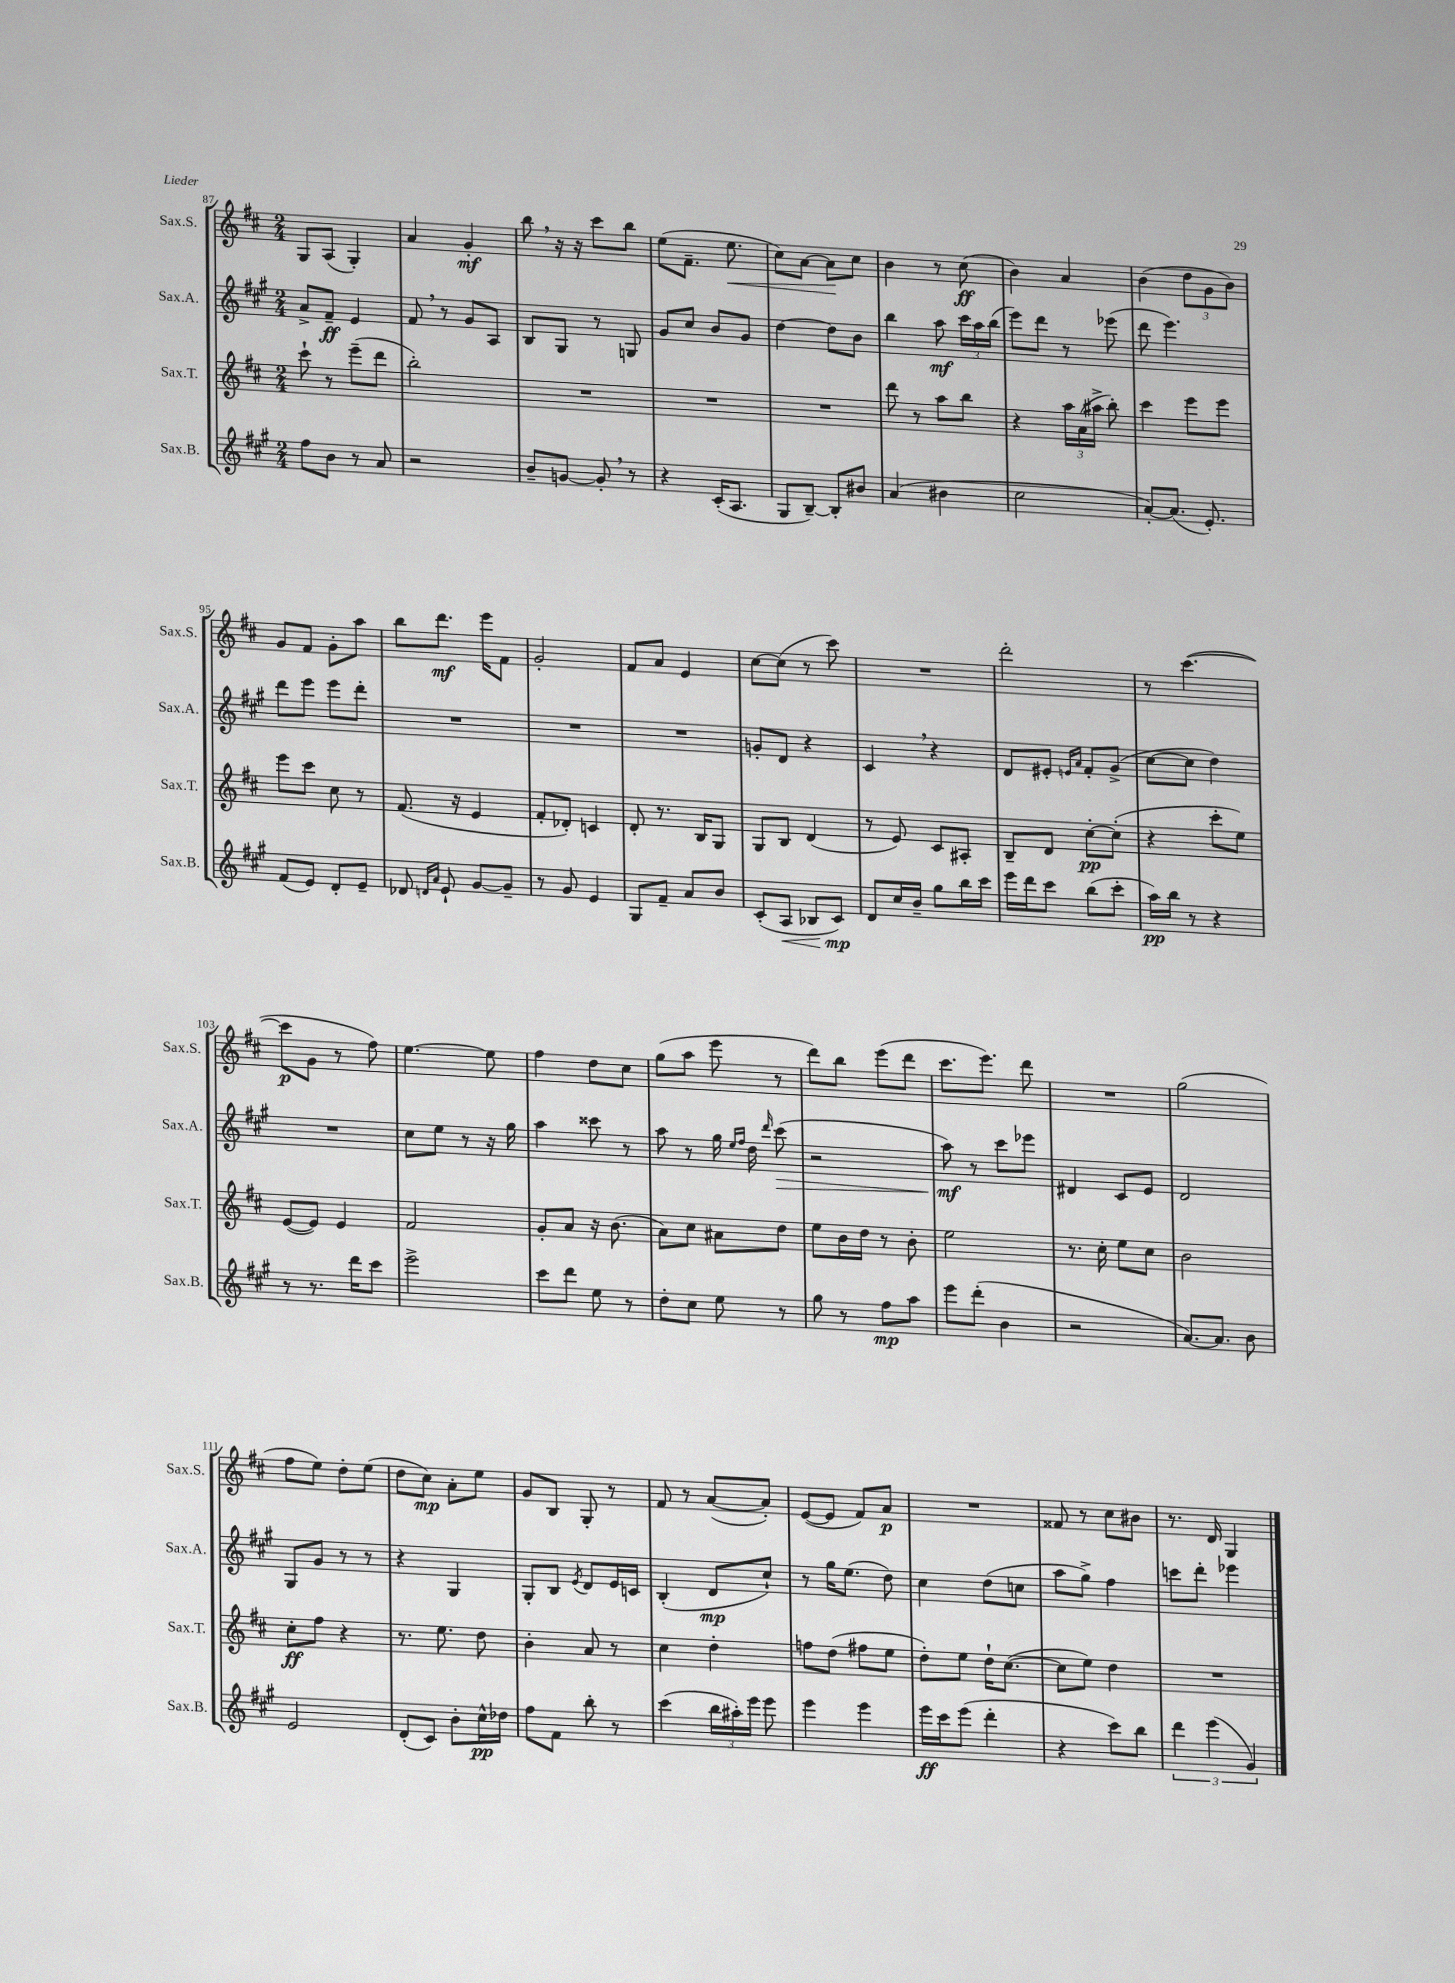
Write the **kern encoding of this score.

**kern	**kern	**kern	**kern
*staff4	*staff3	*staff2	*staff1
*clefG2	*clefG2	*clefG2	*clefG2
*k[f#c#g#]	*k[f#c#]	*k[f#c#g#]	*k[f#c#]
*M2/4	*M2/4	*M2/4	*M2/4
8ff#\L	8ccc#`\	8a^/L	8G/L
8b\J	8r	8f#~/J	(8A/J
8r	(8eee~\L	4e/	4G'/)
8a/	8ddd\J	.	.
=	=	=	=
2r	2bb'\)	8f#/	4a/
.	.	8r	.
.	.	8g#/L	4g'/
.	.	8A/J	.
=	=	=	=
8b~/L	2r	8B/L	8bb\
[8g/J	.	8G#/J	16r
.	.	.	16r
8g'/]	.	8r	8ccc#\L
8r	.	8G/	8bb\J
=	=	=	=
4r	2r	8g#/L	(8ee\L
.	.	8cc#/J	8.f#~\J
(16c#'/LK	.	8b/L	.
8.A/J	.	.	8.ee\
.	.	8g#/J	.
=	=	=	=
8G#/L	2r	[4dd\	8cc#\L)
[8B~/J)	.	.	[8a\J
8B'/]L	.	8dd\]L	8a\]L
8b#/J	.	8b\J	8cc#\J
=	=	=	=
(4a/	8ddd\	4bb\	4b\
.	8r	.	.
4b#\	8aa\L	8aa\	8r
.	8bb\J	24ccc#\LL	(8cc#\
.	.	24aa\	.
.	.	(24bb\JJ	.
=	=	=	=
2cc#\	4r	8eee\L)	4b\)
.	.	8ddd\J	.
.	24aa\LL	8r	4a/
.	(24a\	.	.
.	24aa#^\JJ	.	.
.	8bb'\)	(8eee-\	.
=	=	=	=
[8a'/L)	4ccc#\	8ddd\	(4b\
(8.a/]J	.	4.eee\)	.
.	8eee\L	.	12dd\L
8.e'/)	.	.	.
.	.	.	12g\
.	8eee\J	.	.
.	.	.	12b\J)
=	=	=	=
(8f#/L	8eee\L	8ddd\L	8g/L
8e/J)	8ccc#\J	8eee\J	8f#/J
8d'/L	8cc#\	8eee\L	8g'\L
8e~/J	8r	8ddd'\J	8aa\J
=	=	=	=
8d-/	(8.f#/	2r	8bb\L
16qqd/LL	.	.	.
16qqa/JJ	.	.	.
8e`/	.	.	8.ddd\J
.	16r	.	.
[8g#/L	4e/	.	.
.	.	.	16eee\LK
8g#~/]J	.	.	8f#\J
=	=	=	=
8r	8f#'/L	2r	2g'/
8g#/	8d-'/J)	.	.
4e/	4c/	.	.
=	=	=	=
8G#/L	8d'/	2r	8f#/L
8f#~/J	8.r	.	8a/J
8a/L	.	.	4e/
.	16B/LK	.	.
8b/J	8G/J	.	.
=	=	=	=
(8c#'/L	8G/L	8g'/L	[8cc#\L
8A/J	8B/J	8d/J	(8cc#\]J
8B-/L	(4d/	4r	8r
8c#/J)	.	.	8ccc#\)
=	=	=	=
8d/L	8r	4c#/	2r
16cc#/L	8e/)	.	.
16b~/JJ	.	.	.
8gg#\L	8c#/L	4r	.
16bb\L	8A#'/J	.	.
16ccc#\JJ	.	.	.
=	=	=	=
16eee\LL	8B~/L	8d/L	2ddd'\
16ddd\J	.	.	.
8ccc#\J	8d/J	8e#'/J	.
.	.	16qqe/LL	.
.	.	16qqa/JJ	.
(8bb\L	[8cc#'\L	8f#'/L	.
8ccc#'\J	(8cc#'\]J	(8g#^/J	.
=	=	=	=
16aa\LL)	4r	[8cc#\L	8r
16bb\JJ	.	.	.
8r	.	8cc#\]J	([4.ccc#\
4r	8ccc#'\L	4dd\)	.
.	8ee\J)	.	.
=	=	=	=
8r	([8e/L	2r	8ccc#\]L
8.r	8e/]J)	.	8g\J
.	4e/	.	8r
16ddd\LK	.	.	.
8ccc#\J	.	.	8ff#\)
=	=	=	=
2eee^\	2f#/	8cc#\L	[4.ee\
.	.	8ee\J	.
.	.	8r	.
.	.	16r	8ee\]
.	.	16gg#\	.
=	=	=	=
8ccc#\L	8g'/L	4aa\	4ff#\
8ddd\J	8a/J	.	.
8ee\	16r	8ccc##\	8dd\L
.	(8.b\	.	.
8r	.	8r	8cc#\J
=	=	=	=
8dd'\L	8a\L)	8aa\	(8gg\L
8cc#\J	8cc#\J	8r	8aa\J
8ee\	8a#\L	16gg#\	8eee\
.	.	16qqee/LL	.
.	.	16qqff#/JJ	.
.	.	16dd\	.
.	.	16qqddd/	.
8r	8dd\J	(8ccc#\	8r
=	=	=	=
8gg#\	8ee\L	2r	8ddd\L)
8r	16b\L	.	8bb\J
.	16dd\JJ	.	.
8ff#\L	8r	.	(8eee\L
8aa\J	8b'\	.	8ddd\J
=	=	=	=
8eee\L	2ee\	8aa\)	8.ccc#\L
(8ddd'\J	.	8r	.
.	.	.	8.eee\J)
4b\	.	8ccc#\L	.
.	.	8eee-\J	8ddd\
=	=	=	=
2r	8.r	4d#/	2r
.	16cc#'\	.	.
.	8ee\L	8c#/L	.
.	8cc#\J	8e/J	.
=	=	=	=
[8.a/L)	2b\	2d/	(2gg\
8.a/]J	.	.	.
8b\	.	.	.
=	=	=	=
2e/	8cc#'\L	8G#/L	8ff#\L
.	8ff#\J	8g#/J	8ee\J)
.	4r	8r	8dd'\L
.	.	8r	(8ee\J
=	=	=	=
(8d'/L	8.r	4r	8dd\L
8c#/J)	.	.	8cc#\J)
.	8.ee\	.	.
8b'\L	.	4G#/	8a'\L
16cc#^^\L	8dd\	.	8ee\J
16dd-\JJ	.	.	.
=	=	=	=
8ff#\L	4b'\	8G#'/L	8g/L
8f#\J	.	8B/J	8B/J
.	.	8qe/	.
8bb'\	8a/	8d/L	8G'/
8r	8r	16e/L	8r
.	.	16c/JJ	.
=	=	=	=
(4ccc#\	4cc#\	(4B'/	8f#/
.	.	.	8r
24bb\LL	4dd'\	8d/L	([8a/L
24aa#'\)	.	.	.
24eee\JJ	.	.	.
8eee\	.	8cc#`/J)	8a'/]J)
=	=	=	=
4eee\	8ff\L	8r	([8e/L
.	(8dd\J	16gg#\LK	8e/]J
.	.	(8.ee\J	.
4eee\	8ff#\L	.	8f#/L)
.	8ee\J	8dd\)	8a/J
=	=	=	=
16eee\LL	8dd'\L)	4cc#\	2r
16ccc#\J	.	.	.
(8eee\J	8ee\J	.	.
4ddd'\	16dd`\LK	(8dd\L	.
.	([8.cc#\J	.	.
.	.	8cc\J	.
=	=	=	=
4r	8cc#\]L	8aa\L	8f##/
.	8ee\J)	8gg#^\J)	8r
8ccc#\L)	4dd\	4ff#\	8cc#\L
8bb\J	.	.	8b#\J
=	=	=	=
6ddd\	2r	8ccc\L	8.r
.	.	8ddd'\J	.
(6eee\	.	.	.
.	.	.	16d/
.	.	4eee-\	4G/
6g#/)	.	.	.
==	==	==	==
*-	*-	*-	*-
